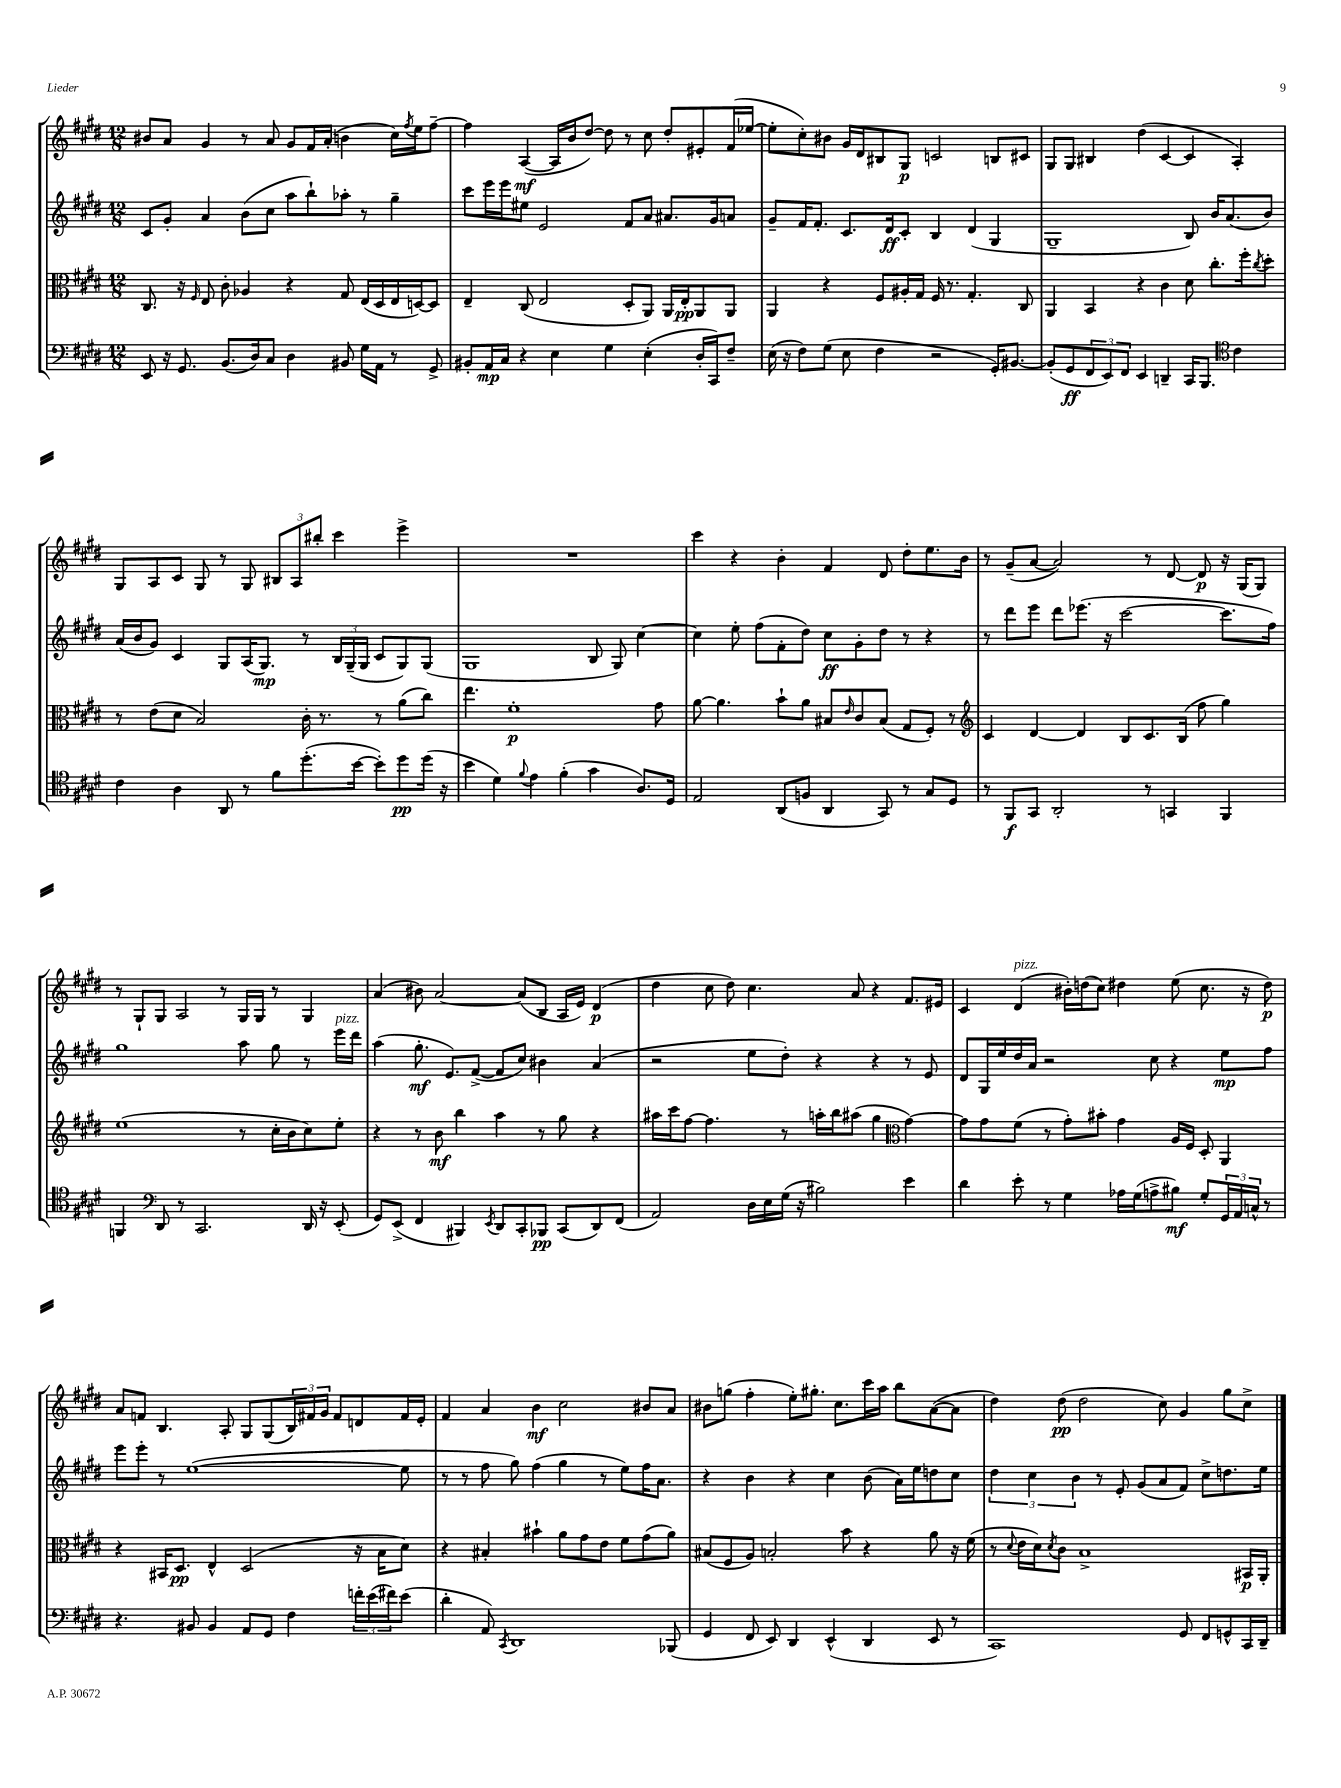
<<
\new StaffGroup <<
\new Staff = "s0" {
    \clef treble \key e \major \numericTimeSignature \time 12/8
    bis'8 a'8 gis'4 r8 a'8 gis'8 fis'16 a'16-.( b'4 cis''16) \acciaccatura { fis''8 } e''16 fis''8~-- |
    fis''4 a4~\mf( a16 b'16 dis''8~) dis''8 r8 cis''8 dis''8-. eis'8-. fis'16( ees''16~ |
    ees''8-. cis''8-.) bis'8 gis'16 dis'16 bis8 gis8\p c'2 b8 cis'8 |
    gis8 gis8 bis4 dis''4( cis'4~ cis'4 a4-.) |
    gis8 a8 cis'8 gis8 r8 gis8 \tuplet 3/2 { bis8 a8 bis''8-. } cis'''4 e'''4-> |
    R1. |
    cis'''4 r4 b'4-. fis'4 dis'8 dis''8-. e''8. b'16 |
    r8 gis'8--( a'8~ a'2) r8 dis'8~ dis'8\p r16 gis16( gis8) |
    r8 gis8-! gis8 a2 r8 gis16 gis16 r8 gis4 |
    a'4( bis'8) a'2~ a'8( b8 a16 e'16) dis'4\p( |
    dis''4 cis''8 dis''8) cis''4. a'8 r4 fis'8. eis'16 |
    cis'4 dis'4^\markup { \italic "pizz." }( bis'16-.) d''16( cis''8) dis''4 e''8( cis''8. r16 dis''8\p) |
    a'8 f'8 b4. a8-. gis8 gis8( \tuplet 3/2 { b16) fis'16 gis'16 } fis'8 d'8 fis'16 e'16-. |
    fis'4 a'4 b'4\mf cis''2 bis'8 a'8 |
    bis'8 g''8( fis''4-. e''8-.) gis''8.-. cis''8. cis'''16 a''16 b''8 a'8~( a'8 |
    dis''4) dis''8\pp( dis''2 cis''8) gis'4 gis''8 cis''8-> \bar "|." |
}
\new Staff = "s1" {
    \clef treble \key e \major \numericTimeSignature \time 12/8
    cis'8 gis'8-. a'4 b'8( cis''8 a''8 b''8-!) aes''8-. r8 gis''4-- |
    cis'''8 e'''16 e'''16 eis''8 e'2 fis'8 a'8 ais'8. gis'16 a'8 |
    gis'8-- fis'16 fis'8.-. cis'8. dis'16\ff cis'8-. b4 dis'4( gis4 |
    gis1-- b8) b'16 a'8.( b'8) |
    a'16( b'16 gis'8) cis'4 gis8 a16( gis8.\mp) r8 \tuplet 3/2 { b16 gis16--( gis16 } cis'8 gis8) gis8( |
    gis1 b8 gis8) cis''4~ |
    cis''4 e''8-. fis''8( fis'8-. dis''8) cis''8\ff gis'8-. dis''8 r8 r4 |
    r8 dis'''8 e'''8 dis'''8 ees'''8.( r16 cis'''2~ cis'''8. fis''16) |
    gis''1 a''8 gis''8 r8 e'''16^\markup { \italic "pizz." } dis'''16 |
    a''4( gis''8.-.\mf e'8.) fis'8~->( fis'8 cis''8) bis'4 a'4( |
    r2 e''8 dis''8-.) r4 r4 r8 e'8 |
    dis'8 gis16 e''16 dis''16 a'16 r2 cis''8 r4 e''8\mp fis''8 |
    e'''8 e'''8-. r8 e''1~( e''8 |
    r8 r8 fis''8 gis''8) fis''4( gis''4 r8 e''8) fis''16 a'8. |
    r4 b'4 r4 cis''4 b'8( a'16) e''16 d''8 cis''8 |
    \tuplet 3/2 { dis''4 cis''4 b'4 } r8 e'8-. gis'8( a'8 fis'8) cis''8-> d''8. e''16 \bar "|." |
}
\new Staff = "s2" {
    \clef alto \key e \major \numericTimeSignature \time 12/8
    cis8. r16 \grace { fis16 } e8 cis'8-. aes4 r4 gis8 e16( dis16 e16 d16~) d8 |
    e4-- cis8( e2 dis8-. a,8) a,16 e16-.\pp a,8 a,8 |
    a,4 r4 fis8 ais16-. gis16 fis16 r8. gis4.-. cis8 |
    a,4 b,4 r4 cis'4 dis'8 cis''8.-. fis''16-. \acciaccatura { cis''8 } dis''8-. |
    r8 e'8( dis'8 b2) cis'16-. r8. r8 a'8( cis''8) |
    e''4. fis'1-.\p gis'8 |
    a'8~ a'4. b'8-! a'8 bis8 \grace { e'16 } cis'8 bis8( gis8 fis8-.) r8 |
    \clef treble cis'4 dis'4~ dis'4 b8 cis'8. b16( fis''8 gis''4) |
    e''1( r8 cis''16-. b'16 cis''8) e''8-. |
    r4 r8 b'8\mf b''4 a''4 r8 gis''8 r4 |
    ais''16 cis'''16 fis''8~ fis''4. r8 a''16-. b''16 ais''8( gis''4 \clef alto gis'4~) |
    gis'8 gis'8 fis'8( r8 gis'8-.) bis'8-. gis'4 a16 fis16 dis8-. a,4 |
    r4 bis,16 dis8.\pp e4-^ dis2( r16 b16 dis'8) |
    r4 bis4-. bis'4-! a'8 gis'8 e'8 fis'8 gis'8( a'8) |
    bis8( fis8 a8) b2-. b'8 r4 a'8 r16 fis'16( |
    r8 \appoggiatura { dis'8 } e'16 dis'16) \acciaccatura { dis'8 } cis'8 b1-> bis,16\p a,16-. \bar "|." |
}
\new Staff = "s3" {
    \clef bass \key e \major \numericTimeSignature \time 12/8
    e,8 r16 gis,8. b,8.( dis16) cis8 dis4 bis,8 gis16 a,16 r8 gis,8-> |
    bis,8-. a,16\mp cis16 r4 e4 gis4 e4-.( dis16-. cis,16) fis8-- |
    e16( r16 fis8) gis8( e8 fis4 r2 gis,16-.) bis,8.~ |
    bis,8-.( gis,8\ff \tuplet 3/2 { fis,8 e,8) fis,8 } e,4 d,4-- cis,16 b,,8. \clef tenor cis'4 |
    cis'4 a4 a,8 r8 fis'8 dis''8.-.( b'16~ b'8-.) dis''8\pp dis''16( r16 |
    b'4 dis'4) \appoggiatura { fis'8 } e'4 fis'4-.( gis'4 a8.) dis16 |
    e2 a,8( f8 a,4 gis,8) r8 gis8 dis8 |
    r8 fis,8\f gis,8 a,2-. r8 g,4 fis,4 |
    f,4 \clef bass dis,8 r8 cis,2. dis,16 r16 e,8-.( |
    gis,8) e,8->( fis,4 bis,,4) \acciaccatura { e,8 } dis,8 cis,8-. bes,,8\pp cis,8( dis,8) fis,8( |
    a,2) dis16 e16 gis16( r16 bis2) e'4 |
    dis'4 e'8-. r8 gis4 aes16 gis16( a8-> bis8\mf) gis8-. \tuplet 3/2 { gis,16 a,16 c16-^ } r8 |
    r4. bis,8 bis,4 a,8 gis,8 fis4 \tuplet 3/2 { f'16-. e'16( fis'16) } e'8( |
    dis'4-. a,8) \acciaccatura { cis,8 } dis,1 bes,,8( |
    gis,4 fis,8 e,8) dis,4 e,4-^( dis,4 e,8 r8 |
    cis,1) gis,8 fis,8 g,8-^ cis,16 dis,16-- \bar "|." |
}
>>
>>
\layout { \context { \Score \remove "Bar_number_engraver" } }
